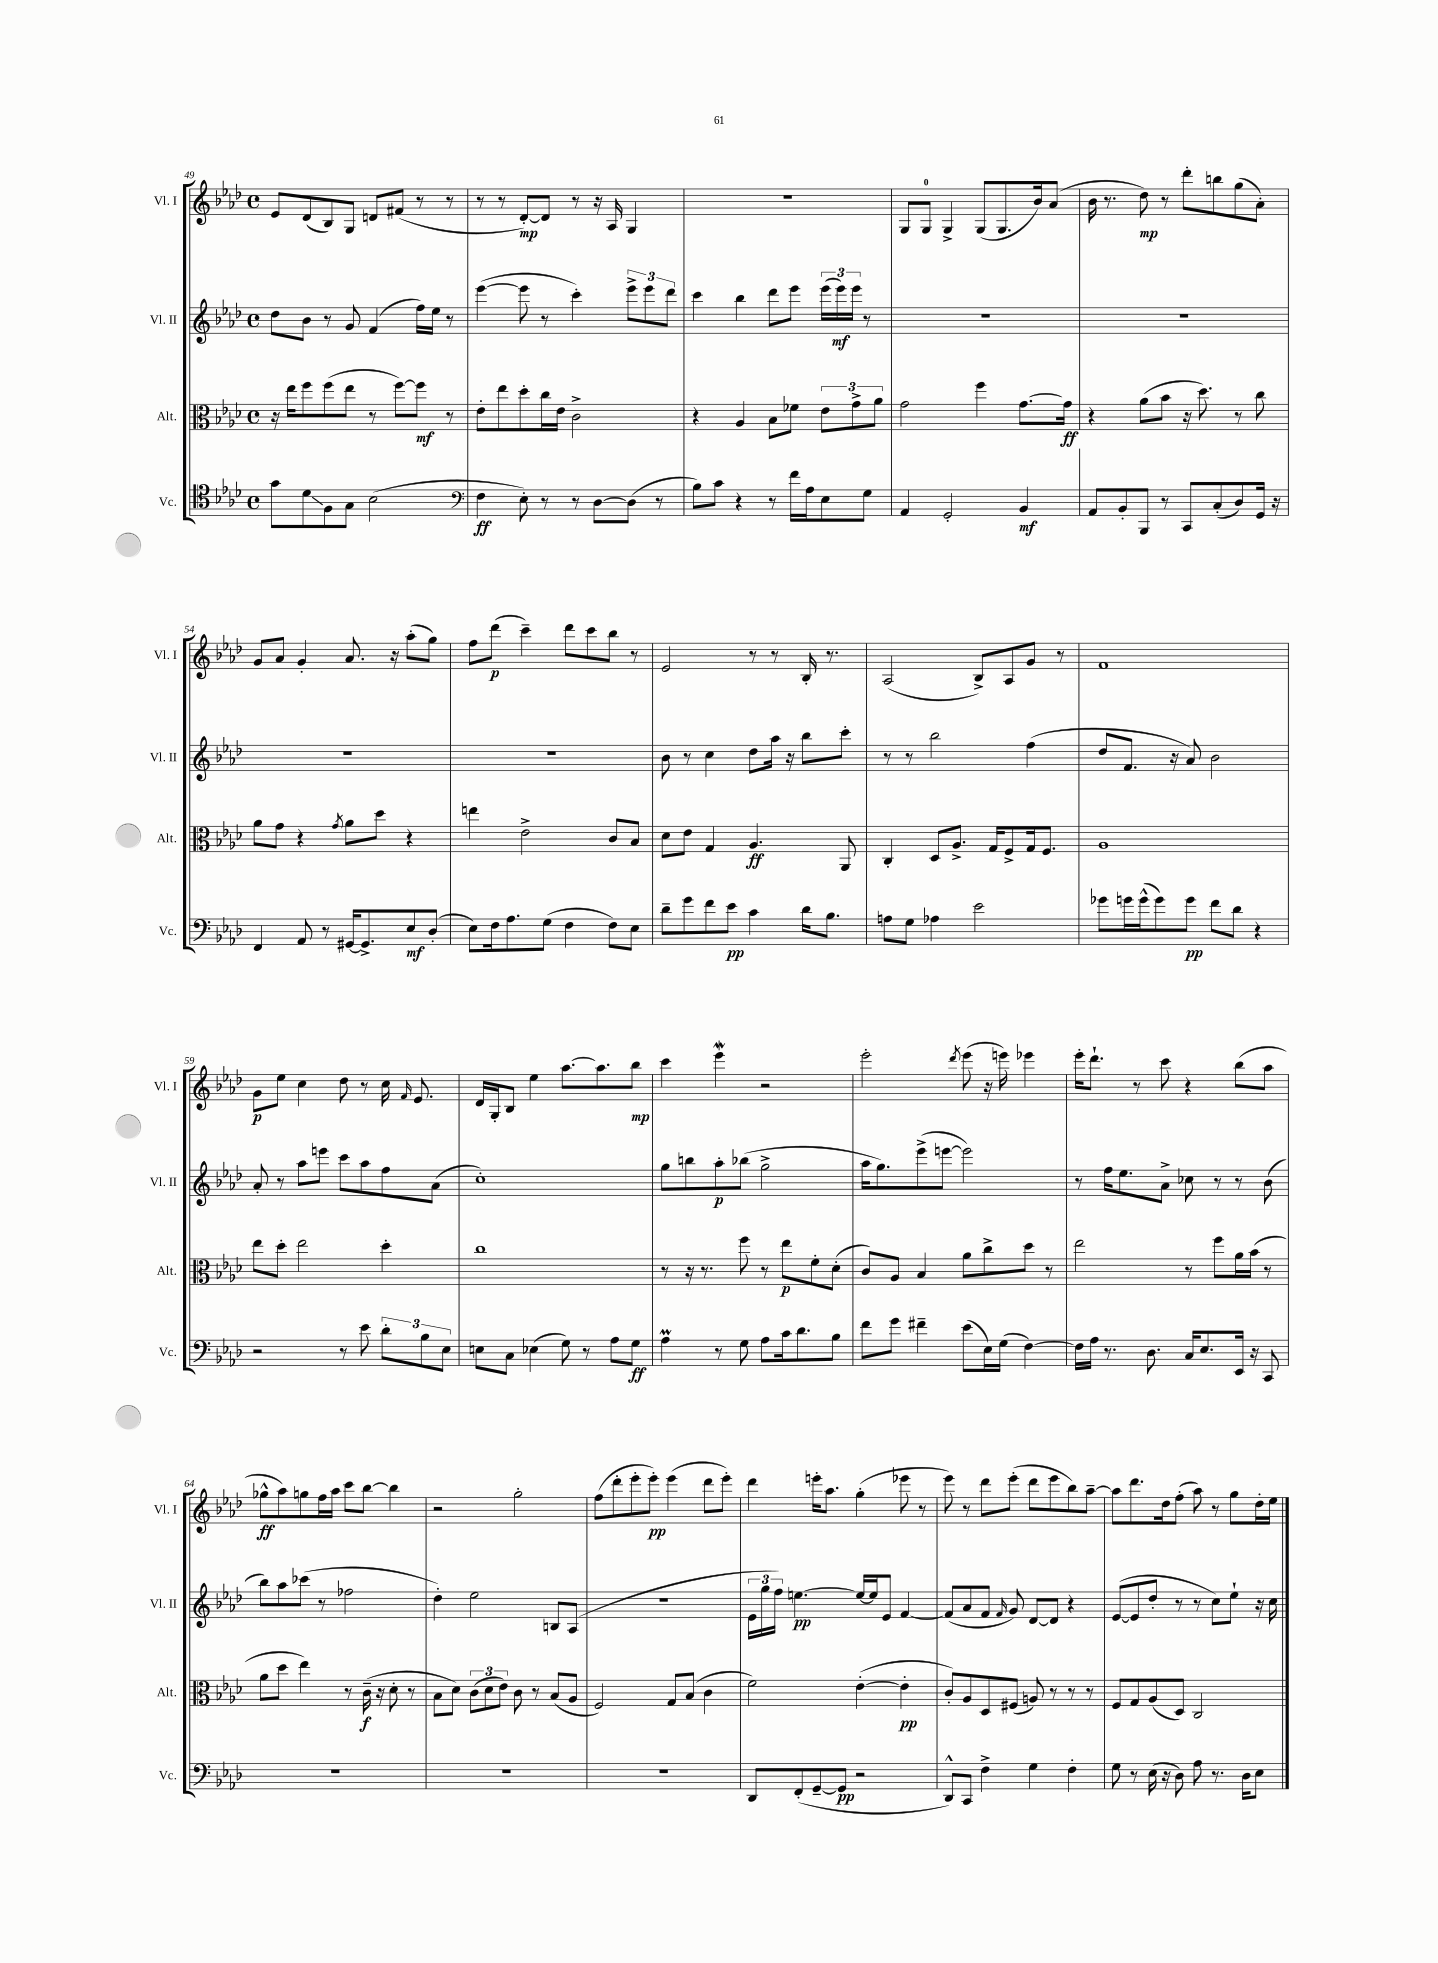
<<
\new StaffGroup <<
\new Staff = "s0" \with { instrumentName = "Vl. I" shortInstrumentName = "Vl. I" } {
    \clef treble \key aes \major \defaultTimeSignature \time 4/4
    \autoBeamOff ees'8[ des'8( bes8) g8] d'8[ fis'8]( r8 r8 |
    r8 r8 des'8[~-.\mp) des'8] r8 r16 aes16 g4 |
    R1 |
    g8[ g8]-0 g4-> g8[( g8. bes'16) aes'8]( |
    bes'16 r8. des''8\mp) r8 des'''8[-. b''8 g''8( aes'8]-.) |
    g'8[ aes'8] g'4-. aes'8. r16 aes''8[-.( g''8]) |
    f''8[ des'''8]\p( c'''4--) des'''8[ c'''8 bes''8] r8 |
    ees'2 r8 r8 bes16-. r8. |
    aes2( bes8[->) aes8 g'8] r8 |
    f'1 |
    g'8[\p ees''8] c''4 des''8 r8 c''16 \grace { f'16 } ees'8. |
    des'16[ g16-. bes8] ees''4 aes''8.[~ aes''8. bes''8]\mp |
    c'''4 ees'''4\mordent r2 |
    ees'''2-. \acciaccatura { des'''8 } ees'''8( r16 e'''16) ees'''4 |
    ees'''16[-. des'''8.]-! r8 c'''8 r4 bes''8[( aes''8] |
    ges''8[-^\ff aes''8) g''8 f''16 aes''16] c'''8[ bes''8]~ bes''4 |
    r2 g''2-. |
    f''8[( des'''8-. ees'''8-. ees'''8]-.\pp) ees'''4( des'''8[ ees'''8]-.) |
    des'''4 e'''16[-. aes''8.] g''4-.( ees'''8 r8 |
    ees'''8) r8 des'''8[ ees'''8]-.( des'''8[ ees'''8 bes''8) aes''8]~-- |
    aes''8[ des'''8. des''16 f''8]-.( aes''8) r8 g''8[ des''16-. ees''16] \bar "|." |
}
\new Staff = "s1" \with { instrumentName = "Vl. II" shortInstrumentName = "Vl. II" } {
    \clef treble \key aes \major \defaultTimeSignature \time 4/4
    \autoBeamOff des''8[ bes'8] r8 g'8 f'4( f''16[) ees''16] r8 |
    ees'''4~( ees'''8 r8 c'''4-.) \tuplet 3/2 { ees'''8[-> ees'''8 des'''8] } |
    c'''4 bes''4 des'''8[ ees'''8] \tuplet 3/2 { ees'''16[( ees'''16\mf) ees'''16] } r8 |
    R1 |
    R1 |
    R1 |
    R1 |
    bes'8 r8 c''4 des''8[ aes''16] r16 bes''8[ c'''8]-. |
    r8 r8 bes''2 f''4( |
    des''8[ f'8.] r16 aes'8) bes'2 |
    aes'8-. r8 aes''8[ e'''8] c'''8[ aes''8 f''8 aes'8]( |
    c''1-.) |
    g''8[ b''8 aes''8-.\p bes''8]( g''2-> |
    aes''16[ g''8.) ees'''8->( e'''8]~ e'''2) |
    r8 f''16[ ees''8. aes'8]-> ces''8 r8 r8 bes'8( |
    bes''8[) aes''8 ces'''8]( r8 fes''2 |
    des''4-.) ees''2 b8[ aes8]( |
    R1 |
    \tuplet 3/2 { ees'16[ g''16 f''16]) } e''4.~\pp e''16[~ e''16 ees'8] f'4~ |
    f'8[( aes'8 f'8] \grace { f'16 } g'8) des'8[~ des'8] r4 |
    ees'8[~( ees'8 des''8]-. r8 r8 c''8[) ees''8]-! r16 c''16 \bar "|." |
}
\new Staff = "s2" \with { instrumentName = "Alt." shortInstrumentName = "Alt." } {
    \clef alto \key aes \major \defaultTimeSignature \time 4/4
    \autoBeamOff r16 ees''16[ f''8 f''8( ees''8] r8 f''8[~) f''8]\mf r8 |
    ees'8[-. ees''8 des''8-. c''16 ees'16] c'2-> |
    r4 aes4 bes8[ fes'8] \tuplet 3/2 { ees'8[ g'8-> aes'8] } |
    g'2 f''4 g'8.[~ g'16]\ff |
    r4 aes'8[( bes'8] r16 des''8.) r8 c''8 |
    aes'8[ g'8] r4 \acciaccatura { g'8 } aes'8[ des''8] r4 |
    e''4 ees'2-> c'8[ bes8] |
    des'8[ ees'8] g4 aes4.\ff aes,8 |
    c4-. des8[ aes8.]-> g16[ f8-> g16 f8.] |
    aes1 |
    ees''8[ des''8]-. ees''2 des''4-. |
    c''1 |
    r8 r16 r8. f''8 r8 ees''8[\p f'8-. des'8]-.( |
    c'8[) aes8] bes4 aes'8[ c''8-> des''8] r8 |
    ees''2 r8 f''8[ aes'16 bes'16]( r8 |
    aes'8[ des''8] ees''4) r8 c'16--\f( r16 des'8-. r8 |
    bes8[ des'8]) \tuplet 3/2 { c'8[( des'8 ees'8]) } c'8 r8 bes8[( aes8] |
    f2) g8[ bes8]( c'4 |
    f'2) ees'4~-.( ees'4-.\pp |
    c'8[-.) aes8 des8 fis8]( a8) r8 r8 r8 |
    f8[ g8 aes8( des8]) c2 \bar "|." |
}
\new Staff = "s3" \with { instrumentName = "Vc." shortInstrumentName = "Vc." } {
    \clef tenor \key aes \major \defaultTimeSignature \time 4/4
    \autoBeamOff g'8[ des'8\glissando f8 g8] bes2( |
    \clef bass f4\ff ees8-.) r8 r8 des8[~ des8]( r8 |
    bes8[) c'8] r4 r8 f'16[ aes16 ees8 g8] |
    aes,4 g,2-. bes,4\mf |
    aes,8[ bes,8-. bes,,8] r8 c,8[ c8-.( des8) g,16] r16 |
    f,4 aes,8 r8 gis,16[~ gis,8.-> ees8\mf des8]-.( |
    ees8[) f16 aes8. g8]( f4 f8[) ees8] |
    des'8[-- g'8 f'8 ees'8]\pp c'4 des'16[ bes8.] |
    a8[ g8] aes4 ees'2 |
    ges'8[ g'16 g'16-^( g'8) g'8]\pp f'8[ des'8] r4 |
    r2 r8 ees'8 \tuplet 3/2 { des'8[-. bes8 ees8] } |
    e8[ c8] ees4( g8) r8 aes8[ g8]\ff |
    aes4\prall r8 g8 aes8[ c'16 des'8. bes8] |
    f'8[ g'8] fis'4-- ees'8[( ees16) g16]( f4~) |
    f16[ aes16] r8. des8. c16[ ees8. ees,16] r16 c,8 |
    r1 |
    R1 |
    R1 |
    des,8[ f,8-.( g,8~-- g,8]\pp r2 |
    des,8[-^) c,8] f4-> g4 f4-. |
    g8 r8 ees16( r16 des8) aes8 r8. des16[ ees8] \bar "|." |
}
>>
>>
\layout { \context { \Score currentBarNumber = #49 } }
